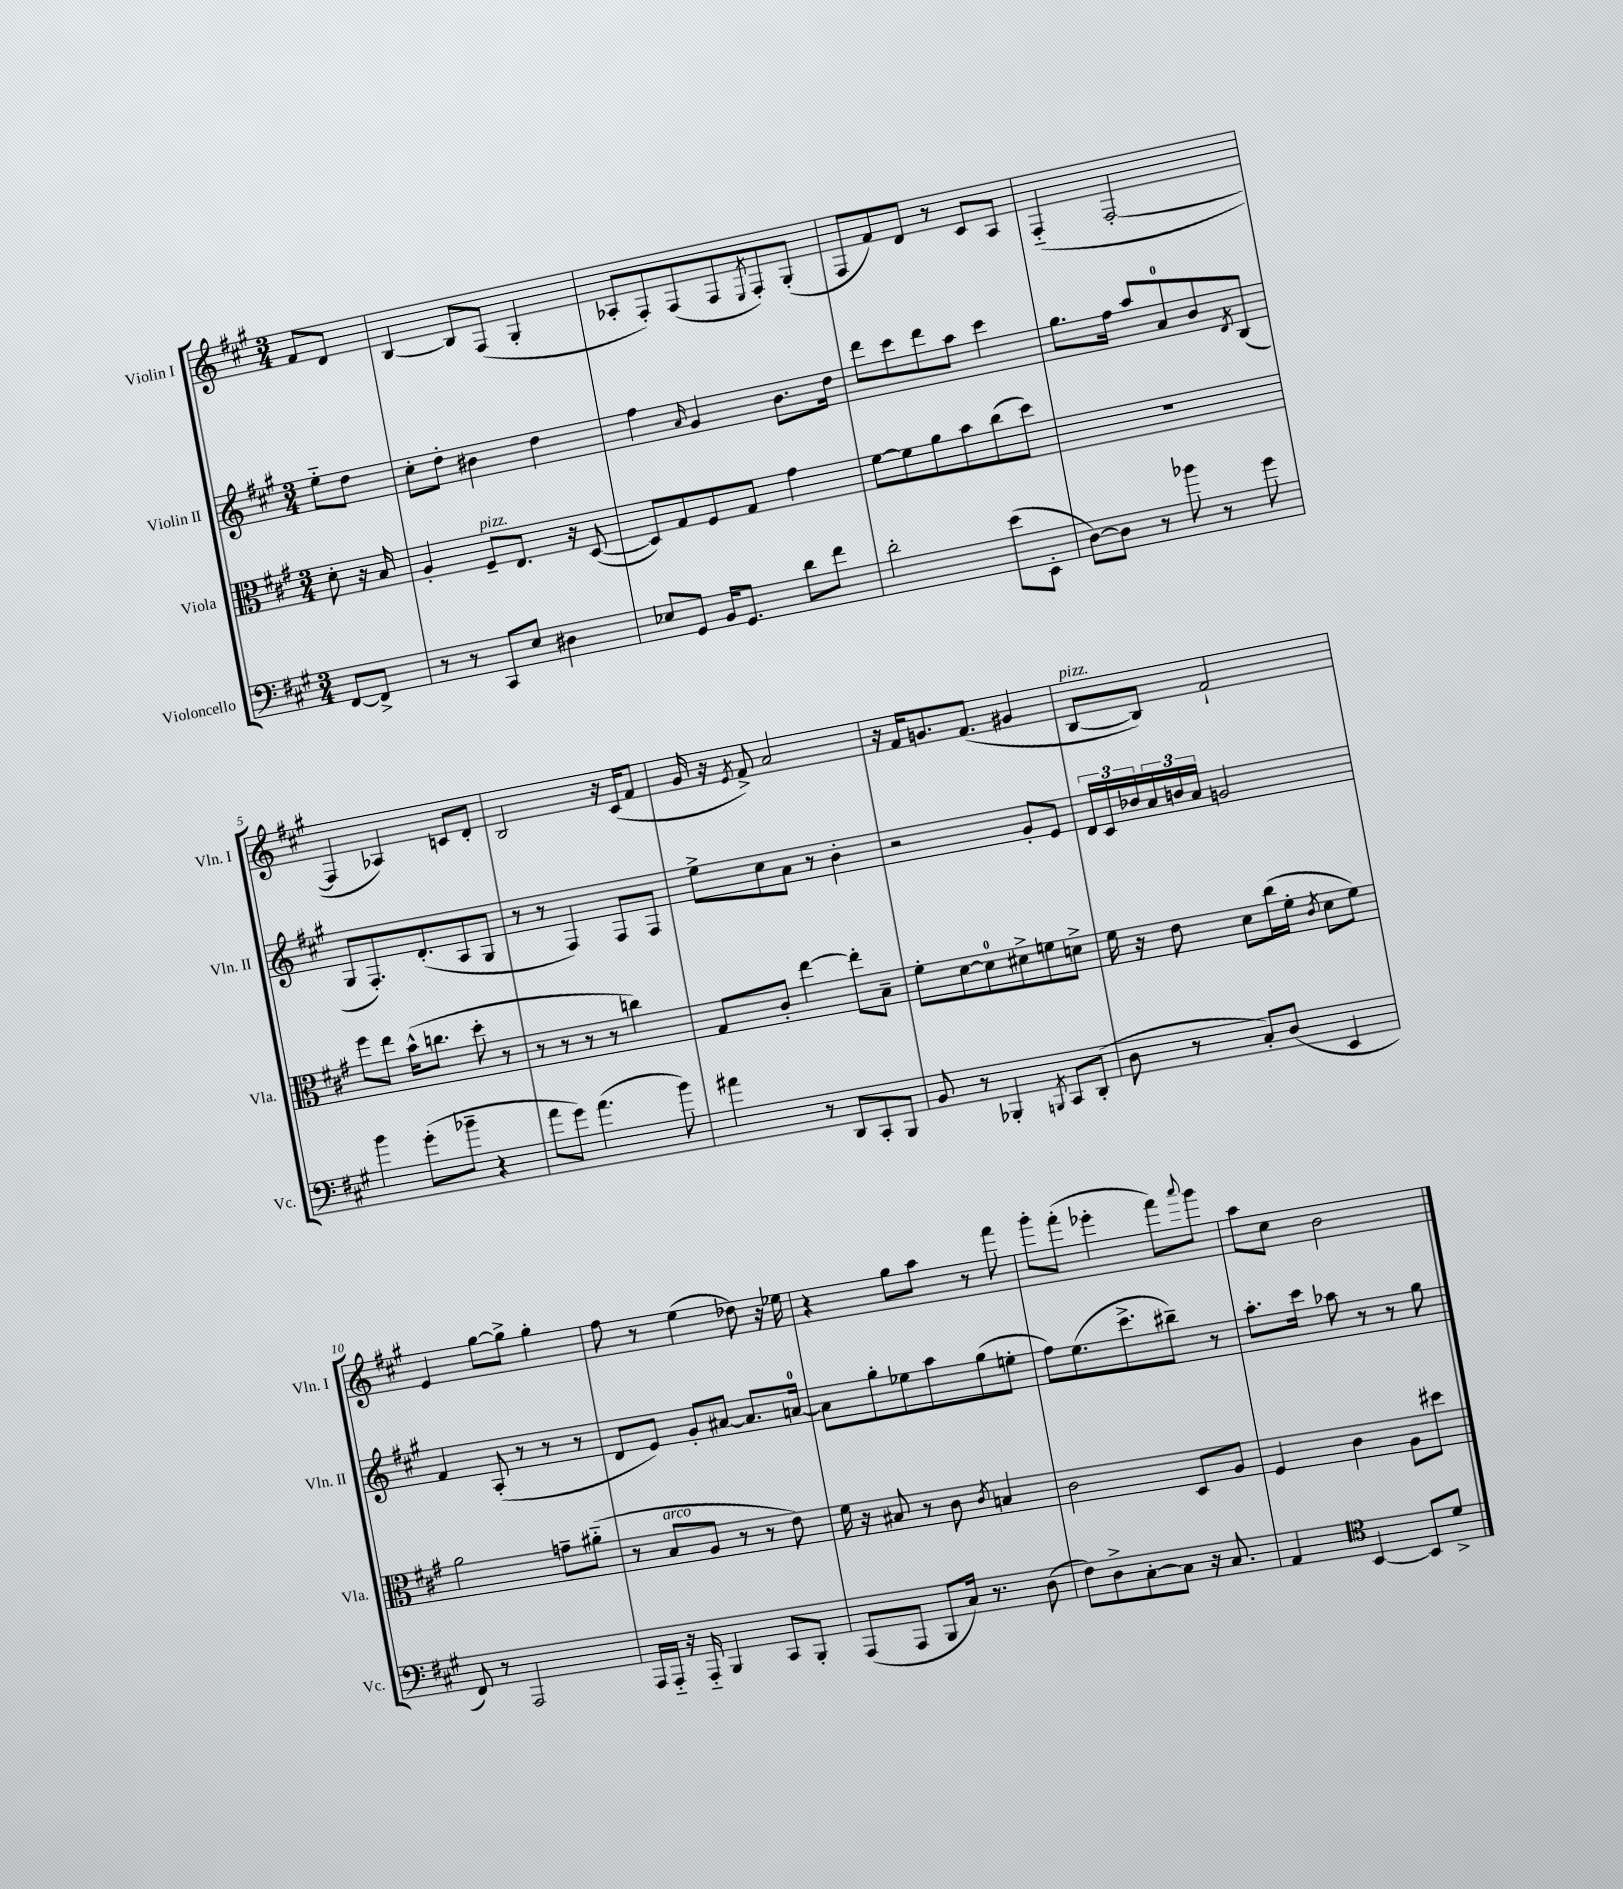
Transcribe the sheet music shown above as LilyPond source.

<<
\new StaffGroup <<
\new Staff = "s0" \with { instrumentName = "Violin I" shortInstrumentName = "Vln. I" } {
    \clef treble \key a \major \numericTimeSignature \time 3/4 \partial 4
    fis'8 d'8 |
    b4~ b8 fis8( gis4-. |
    aes8-. fis8-.) fis8( fis8 \acciaccatura { e8 } fis8-.) gis8-.( |
    fis8 fis'8) d'8 r8 cis'8 a8 |
    fis4-_( fis2~-. |
    fis4 aes4) c'8 d'8-. |
    b2 r16 cis'16( fis'8 |
    gis'16 r16 \acciaccatura { e'8 } fis'8->) a'2 |
    r16 fis'16 g'8. fis'8.( gis'4 |
    b8~^\markup { \italic "pizz." } b8) fis'2-! |
    e'4 gis''8~ gis''8-> gis''4-. |
    fis''8 r8 e''4( des''8) r16 ees''16 |
    r4 gis''8 a''8 r8 fis'''8 |
    gis'''8-. fis'''8-.( ees'''4-. fis'''8) \appoggiatura { a'''8 } gis'''8 |
    a''8 cis''8 b'2 \bar "|." |
}
\new Staff = "s1" \with { instrumentName = "Violin II" shortInstrumentName = "Vln. II" } {
    \clef treble \key a \major \numericTimeSignature \time 3/4 \partial 4
    e''8-_ d''8 |
    cis''8-. d''8-. bis'4 d''4 |
    fis''4 \grace { a'16 } gis'4 b'8. d''16 |
    d'''8 cis'''8 d'''8 a''8 cis'''4 |
    gis''8. fis''16 a''8 a'8-0 b'8 \acciaccatura { d'8 } b8( |
    gis8 fis8.-.) d'8.-.( a8 gis8 |
    r8 r8 fis4) fis8 fis8 |
    e''8-> cis''8 a'8 r8 b'4-. |
    r2 gis'8-. e'8 |
    \tuplet 3/2 { d'16 cis'16 bes'16 } \tuplet 3/2 { a'16 b'16 a'16 } g'2 |
    fis'4 a8-.( r8 r8 r8 |
    d'8 e'8) gis'8-. ais'8~ ais'8. a'16-0~ |
    a'8 gis''8-. ees''8 a''8 gis''8( e''8-. |
    fis''8) e''8.( cis'''8.-> bis''8--) r8 |
    a''8.-. cis'''16 aes''8 r8 r8 gis''8 \bar "|." |
}
\new Staff = "s2" \with { instrumentName = "Viola" shortInstrumentName = "Vla." } {
    \clef alto \key a \major \numericTimeSignature \time 3/4 \partial 4
    d'8-. r16 b16 |
    a4-. fis8--^\markup { \italic "pizz." } e8. r16 d8~( |
    d8) gis8 fis8 gis8 gis'4 |
    fis'8~ fis'8 a'8 b'8 cis''8( d''8) |
    R2. |
    fis''8 e''8 b'16-^( c''8. d''8-. r8 |
    r8 r8 r8 r8 c''4) |
    gis8 cis'8-. e''4~ e''8-. b8-- |
    fis'8-. d'8~ d'8-0 dis'8-> f'8 d'8-> |
    fis'16 r16 e'8 d'8 cis''16( fis'16-. \acciaccatura { cis'8 } d'8 fis'8) |
    a'2 g'8-- ais'8-_( |
    r8 b8^\markup { \italic "arco" } a8 r8 r8 e'8) |
    fis'16 r16 bis8 r8 cis'8 \acciaccatura { cis'8 } b4 |
    cis'2 d8 a8 |
    fis4 cis'4 a8 dis''8 \bar "|." |
}
\new Staff = "s3" \with { instrumentName = "Violoncello" shortInstrumentName = "Vc." } {
    \clef bass \key a \major \numericTimeSignature \time 3/4 \partial 4
    fis,8~ fis,8-> |
    r8 r8 cis,8 e8 dis4 |
    ees8 gis,8 b,16 gis,8. d'8 fis'8 |
    d'2-. e'8( e,8-. |
    d8~) d8 r8 bes'8 r8 gis'8 |
    b'4 gis'8-.( bes'8-- r4 |
    a'8 gis'8) a'4.( b'8) |
    ais'4 r8 d,8 cis,8-. b,,8 |
    b,8 r8 bes,,4-. \acciaccatura { b,,8 } cis,8 d,8-.( |
    d8 r8 cis8-.) d8( e,4 |
    fis,8) r8 a,,2 |
    a,,16 a,,16-_ r16 a,,16-_ b,,4 cis,8 b,,8-. |
    a,,8( a,,8 b,,8 cis16) r8. d8( |
    fis8) d8-> cis8~-. cis8 r16 cis8. |
    a,4 \clef tenor b,4~ b,8 d'8-> \bar "|." |
}
>>
>>
